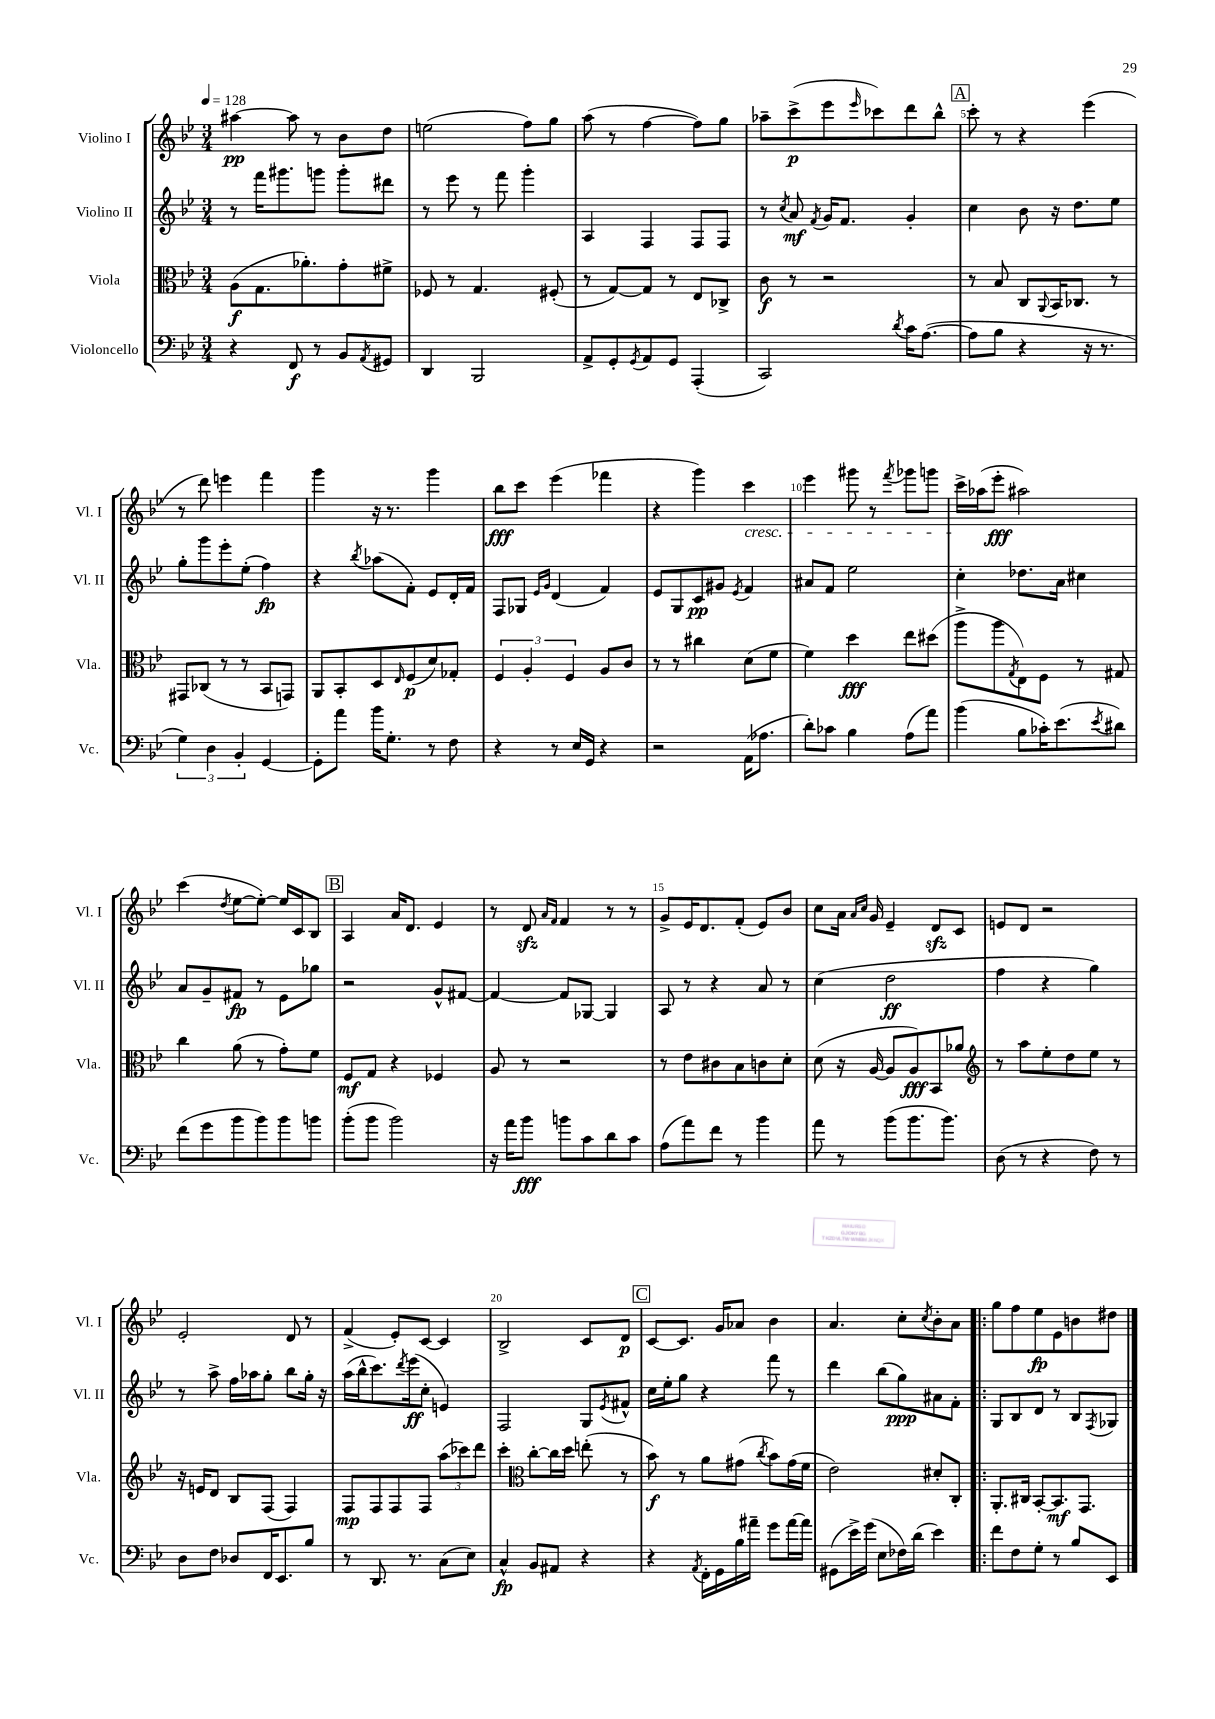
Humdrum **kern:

**kern	**dynam	**kern	**dynam	**kern	**dynam	**kern	**dynam
*part4	*part4	*part3	*part3	*part2	*part2	*part1	*part1
*staff4	*staff4	*staff3	*staff3	*staff2	*staff2	*staff1	*staff1
*I"Violoncello	*	*I"Viola	*	*I"Violino II	*	*I"Violino I	*
*I'Vc.	*	*I'Vla.	*	*I'Vl. II	*	*I'Vl. I	*
*clefF4	*	*clefC3	*	*clefG2	*	*clefG2	*
*k[b-e-]	*	*k[b-e-]	*	*k[b-e-]	*	*k[b-e-]	*
*M3/4	*	*M3/4	*	*M3/4	*	*M3/4	*
*MM128	*	*MM128	*	*MM128	*	*MM128	*
=1	=1	=1	=1	=1	=1	=1	=1
4r	.	(8A\L	f	8r	.	[4aa#X\	pp
.	.	8.G\	.	16fff\KL	.	.	.
.	.	.	.	8.ggg#X\	.	.	.
8FF/	f	.	.	.	.	8aa#\]	.
.	.	8.a-X'\)	.	.	.	.	.
8r	.	.	.	8gggn\J	.	8r	.
8BB-/L	.	8g'\	.	8ggg'\L	.	8b-\L	.
8qAA/	.	.	.	.	.	.	.
8GG#X/J	.	8f#X^\J	.	8ddd#X\J	.	8dd\J	.
=2	=2	=2	=2	=2	=2	=2	=2
4DD/	.	8F-X/	.	8r	.	(2een\	.
.	.	8r	.	8eee-\	.	.	.
2BBB-/	.	4.G/	.	8r	.	.	.
.	.	.	.	8fff\	.	.	.
.	.	.	.	4ggg'\	.	8ff\L)	.
.	.	(8F#X'/	.	.	.	8gg\J	.
=3	=3	=3	=3	=3	=3	=3	=3
8AA^/L	.	8r	.	4A/	.	(8aa\	.
8GG'/	.	[8G/L)	.	.	.	8r	.
8qGG/	.	.	.	.	.	.	.
8AA/	.	8G/J]	.	4F/	.	[4ff\	.
8GG/J	.	8r	.	.	.	.	.
(4AAA'/	.	8E-/L	.	8F/L	.	8ff\L])	.
.	.	8C-X^/J	.	8F/J	.	8gg\J	.
=4	=4	=4	=4	=4	=4	=4	=4
2CC/)	.	8c\	f	8r	.	8aa-X~\L	.
.	.	.	.	8qcc/	.	.	.
.	.	8r	.	8a/	mf	(8ccc^\	p
.	.	.	.	8qf/	.	.	.
.	.	2r	.	16g/KL	.	8eee-\	.
.	.	.	.	8.f/J	.	.	.
.	.	.	.	.	.	16qqeee-/	.
.	.	.	.	.	.	8ccc-X\)	.
8qd/	.	.	.	.	.	.	.
16c\KL	.	.	.	4g'/	.	8ddd\	.
([8.A\J	.	.	.	.	.	.	.
.	.	.	.	.	.	8bb-^^\J	.
!!LO:REH:place=s1:t=A
=5	=5	=5	=5	=5	=5	=5	=5
8A\L]	.	8r	.	4cc\	.	8ccc'\	.
8B-\J	.	8B-/	.	.	.	8r	.
4r	.	8C/L	.	8b-\	.	4r	.
.	.	8qqAA/	.	.	.	.	.
.	.	16BB-/K	.	16r	.	.	.
.	.	8.C-X/J	.	8.dd\L	.	.	.
16r	.	.	.	.	.	(4eee-\	.
8.r	.	.	.	.	.	.	.
.	.	8r	.	8ee-\J	.	.	.
!!LO:LB:g=z
=6	=6	=6	=6	=6	=6	=6	=6
6G\)	.	8GG#X/L	.	8gg'\L	.	8r	.
.	.	(8C-X/J	.	8ggg\	.	8ddd\)	.
6D\	.	.	.	.	.	.	.
.	.	8r	.	8eee-'\	.	4eeen\	.
6BB-'/	.	.	.	.	.	.	.
.	.	8r	.	(8ee-'\J	.	.	.
[4GG/	.	8BB-/L	.	4ff\)	fp	4fff\	.
.	.	8GGn/J)	.	.	.	.	.
=7	=7	=7	=7	=7	=7	=7	=7
8GG'\L]	.	8AA/L	.	4r	.	4ggg\	.
8a\J	.	8BB-'/	.	.	.	.	.
.	.	.	.	8qbb-/	.	.	.
16b-\KL	.	8D/	.	(8aa-X\L	.	16r	.
8.G'\J	.	.	.	.	.	8.r	.
.	.	16qqE-/	.	.	.	.	.
.	.	(8F/	p	8f'\J)	.	.	.
8r	.	8d/)	.	8e-/L	.	4ggg\	.
8F\	.	8G-X'/J	.	16d'/L	.	.	.
.	.	.	.	16f/JJ	.	.	.
=8	=8	=8	=8	=8	=8	=8	=8
4r	.	6F/	.	8F/L	.	8bb-\L	fff
.	.	.	.	8G-X/J	.	8ccc\J	.
.	.	6A'/	.	.	.	.	.
.	.	.	.	16qqe-/LL	.	.	.
.	.	.	.	16qqg/JJ	.	.	.
8r	.	.	.	(4d/	.	(4eee-\	.
.	.	6F/	.	.	.	.	.
16E-/LL	.	.	.	.	.	.	.
16GG/JJ	.	.	.	.	.	.	.
4r	.	8A/L	.	4f/)	.	4fff-X\	.
.	.	8c/J	.	.	.	.	.
=9	=9	=9	=9	=9	=9	=9	=9
2r	.	8r	.	8e-/L	.	4r	.
.	.	8r	.	8G/	.	.	.
.	.	4cc#X\	.	8c/	pp	4ggg\)	.
.	.	.	.	8g#X/J	.	.	.
.	.	.	.	8qe-/	.	.	.
!	!	!	!	!	!	!LO:TX:b:i:t=cresc.	!
(16AA\KL	.	(8d\L	.	4f/	.	4ccc\	.
8.A-X\J	.	.	.	.	.	.	.
.	.	8f\J	.	.	.	.	.
=10	=10	=10	=10	=10	=10	=10	=10
8d'\L)	.	4f\)	.	8a#X/L	.	4eee-\	.
8c-X\J	.	.	.	8f/J	.	.	.
4B-\	.	4dd\	fff	2ee-\	.	8ggg#X\	.
.	.	.	.	.	.	8r	.
.	.	.	.	.	.	8qfff/	.
(8A\L	.	8ee-\L	.	.	.	8ggg-X\L	.
8a\J)	.	(8dd#X\J	.	.	.	8gggn\J	.
=11	=11	=11	=11	=11	=11	=11	=11
(4b-\	.	8aa^\L	.	4cc'\	.	16ccc^\LL	.
.	.	.	.	.	.	(16aa-X\J	.
.	.	8aa\	.	.	.	8eee-'\J	fff
.	.	8qG/	.	.	.	.	.
8B-\L	.	8E-\)	.	8.dd-X\L	.	2aa#X\)	.
16c-X'\K)	.	8F\J	.	.	.	.	.
(8.e-\	.	.	.	16a\Jk	.	.	.
.	.	8r	.	4cc#X\	.	.	.
8qe-/	.	.	.	.	.	.	.
8d#X\J)	.	8G#X/	.	.	.	.	.
!!LO:LB:g=z
=12	=12	=12	=12	=12	=12	=12	=12
(8f\L	.	4cc\	.	8a/L	.	(4ccc\	.
8g\	.	.	.	8g~/	.	.	.
.	.	.	.	.	.	8qdd/	.
8b-\	.	(8a\	.	8f#X/J	fp	[8ee-\L	.
8b-\)	.	8r	.	8r	.	8ee-'\J_)	.
8b-\	.	8g'\L)	.	8e-\L	.	16ee-/LL]	.
.	.	.	.	.	.	16c/J	.
8bn\J	.	8f\J	.	8gg-X\J	.	8B-/J	.
!!LO:REH:place=s1:t=B
=13	=13	=13	=13	=13	=13	=13	=13
(8b-'\L	.	8F/L	mf	2r	.	4A/	.
8b-\J	.	8G/J	.	.	.	.	.
2b-\)	.	4r	.	.	.	16a/KL	.
.	.	.	.	.	.	8.d/J	.
.	.	4F-X/	.	8g^^/L	.	4e-/	.
.	.	.	.	[8f#X/J	.	.	.
=14	=14	=14	=14	=14	=14	=14	=14
16r	.	8A/	.	4f#/_	.	8r	.
16a\KL	.	.	.	.	.	.	.
8b-\J	fff	8r	.	.	.	8dzz/	.
.	.	.	.	.	.	16qqa/LL	.
.	.	.	.	.	.	16qqf/JJ	.
8bn\L	.	2r	.	8f#/L]	.	4f/	.
8c\	.	.	.	[8G-X/J	.	.	.
8d\	.	.	.	4G-/]	.	8r	.
8c\J	.	.	.	.	.	8r	.
=15	=15	=15	=15	=15	=15	=15	=15
(8A\L	.	8r	.	8A/	.	8g^/L	.
8a\)	.	8e-\L	.	8r	.	16e-/K	.
.	.	.	.	.	.	8.d/	.
8f\J	.	8c#X\	.	4r	.	.	.
8r	.	8B-\	.	.	.	(8f'/J	.
4b-\	.	8cn\	.	8a/	.	8e-/L)	.
.	.	8d'\J	.	8r	.	8b-/J	.
=16	=16	=16	=16	=16	=16	=16	=16
8a\	.	(8d\	.	(4cc\	.	8cc\L	.
8r	.	16r	.	.	.	16a\Jk	.
.	.	.	.	.	.	16qqa/LL	.
.	.	.	.	.	.	16qqcc/JJ	.
.	.	[16A/	.	.	.	16g/	.
(8b-\L	.	8A/L]	.	2dd\	ff	4e-~/	.
8.b-\	.	8A/)	fff	.	.	.	.
.	.	8BB-/	.	.	.	8dzz/L	.
8.b-\J)	.	.	.	.	.	.	.
.	.	8a-X/J	.	.	.	8c/J	.
=17	=17	=17	=17	=17	=17	=17	=17
*	*	*clefG2	*	*	*	*	*
(8D\	.	8r	.	4ff\	.	8en/L	.
8r	.	8aa\L	.	.	.	8d/J	.
4r	.	8ee-'\	.	4r	.	2r	.
.	.	8dd\	.	.	.	.	.
8F\)	.	8ee-\J	.	4gg\)	.	.	.
8r	.	8r	.	.	.	.	.
!!LO:LB:g=z
=18	=18	=18	=18	=18	=18	=18	=18
8D\L	.	16r	.	8r	.	2e-'/	.
.	.	16en/KL	.	.	.	.	.
8F\J	.	8d/J	.	8aa^\	.	.	.
8D-X/L	.	8B-/L	.	16ff\LL	.	.	.
.	.	.	.	16aa-X\J	.	.	.
16FF/K	.	(8F/J	.	8gg'\J	.	.	.
8.EE-/	.	.	.	.	.	.	.
.	.	4F/)	.	8bb-\L	.	8d/	.
8B-/J	.	.	.	16gg'\Jk	.	8r	.
.	.	.	.	16r	.	.	.
=19	=19	=19	=19	=19	=19	=19	=19
8r	.	8F/L	mp	(16aa\LL	.	(4f^/	.
.	.	.	.	16bb-^^\J	.	.	.
8.DD/	.	8F/	.	8.ccc\)	.	.	.
.	.	8F/	.	.	.	8e-'/L)	.
.	.	.	.	8qddd/	.	.	.
8.r	.	.	.	(16eee-\k	ff	.	.
.	.	8F/J	.	8cc'\J	.	[8c/J	.
(8C\L	.	(12aa\L	.	4en/)	.	4c/]	.
.	.	12ccc-X\)	.	.	.	.	.
8E-\J)	.	.	.	.	.	.	.
.	.	12ddd\J	.	.	.	.	.
=20	=20	=20	=20	=20	=20	=20	=20
4C^^/	fp	4ccc'\	.	2F/	.	2B-^/	.
*	*	*clefC3	*	*	*	*	*
8BB-/L	.	[8cc'\L	.	.	.	.	.
8AA#X/J	.	16cc\L]	.	.	.	.	.
.	.	16dd\JJ	.	.	.	.	.
4r	.	(8een'\	.	8G/L	.	8c/L	.
.	.	.	.	8qe-/	.	.	.
.	.	8r	.	8f#X^^/J	.	8d/J	p
!!LO:REH:place=s1:t=C
=21	=21	=21	=21	=21	=21	=21	=21
4r	.	8b-\)	f	16cc\LL	.	[8c/L	.
.	.	.	.	16ee-'\J	.	.	.
.	.	8r	.	8gg\J	.	8.c/J]	.
8qAA/	.	.	.	.	.	.	.
16FF'\LL	.	8a\L	.	4r	.	.	.
16GG\	.	.	.	.	.	16g/KL	.
16B-\	.	(8g#X\J	.	.	.	8a-X/J	.
16a#X~\JJ	.	.	.	.	.	.	.
.	.	8qcc/	.	.	.	.	.
8g\L	.	8b-\L)	.	8fff\	.	4b-\	.
[16a#\L	.	(16g#\L	.	8r	.	.	.
16a#\JJ]	.	16f\JJ	.	.	.	.	.
=22	=22	=22	=22	=22	=22	=22	=22
(8GG#X\L	.	2e-\)	.	4ddd\	.	4.a/	.
16e-^\L)	.	.	.	.	.	.	.
(16g\JJ	.	.	.	.	.	.	.
8E-\L	.	.	.	(8bb-\L	.	.	.
16F-X\L)	.	.	.	8gg\)	ppp	8cc'\L	.
(16d\JJ	.	.	.	.	.	.	.
.	.	.	.	.	.	8qcc/	.
4e-\)	.	8d#X'/L	.	8a#X\	.	8b-'\	.
.	.	8C'/J	.	8f'\J	.	8a\J	.
=23!|:	=23!|:	=23!|:	=23!|:	=23!|:	=23!|:	=23!|:	=23!|:
8f\L	.	8.AA'/L	.	8G/L	.	8gg\L	.
8F\	.	.	.	8B-/	.	8ff\	.
.	.	16C#X/Jk	.	.	.	.	.
8G'\J	.	[8BB-'/L	.	8d/J	.	8ee-\	fp
8r	.	8.BB-/]	mf	8r	.	8e-\	.
8B-/L	.	.	.	8B-/L	.	8bn\	.
.	.	8.GG/J	.	.	.	.	.
.	.	.	.	8qF/	.	.	.
8EE-/J	.	.	.	8G-X/J	.	8dd#X\J	.
==	==	==	==	==	==	==	==
*-	*-	*-	*-	*-	*-	*-	*-
